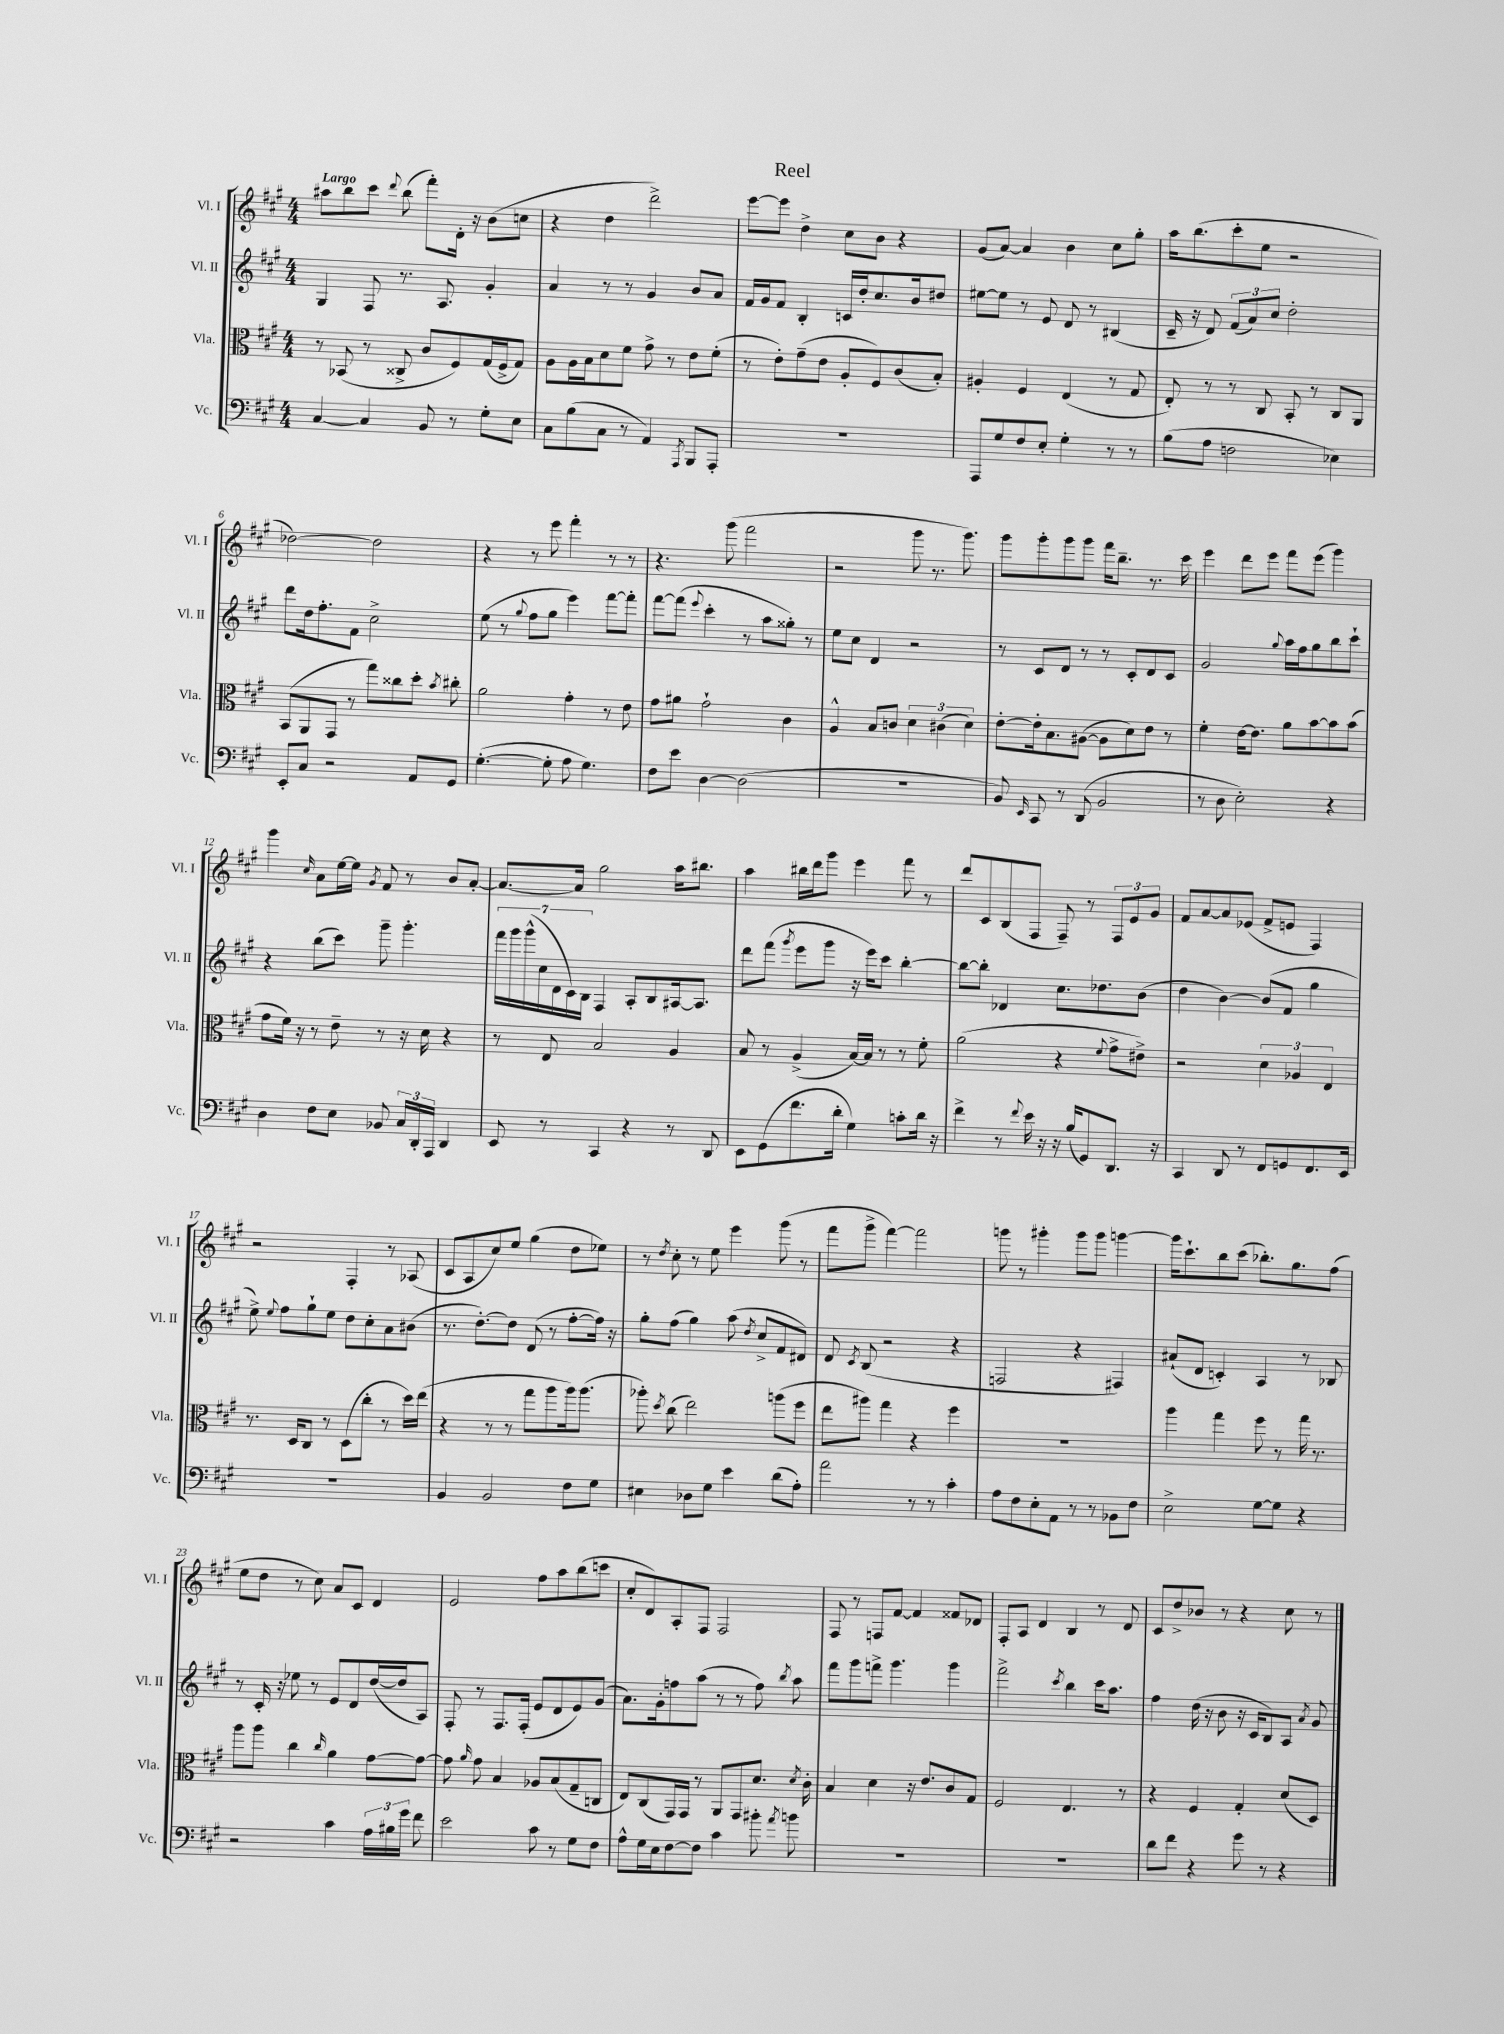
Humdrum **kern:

**kern	**kern	**kern	**kern
*staff4	*staff3	*staff2	*staff1
*clefF4	*clefC3	*clefG2	*clefG2
*k[f#c#g#]	*k[f#c#g#]	*k[f#c#g#]	*k[f#c#g#]
*M4/4	*M4/4	*M4/4	*M4/4
[4C#	8r	4G#	8aa#
.	(8BB-	.	8bb
4C#]	8r	8F#	8ccc#
.	.	.	8qqddd
.	8C##^	8.r	(8bb
8BB	8c#	.	8fff#')
.	.	8.A	.
8r	8F#)	.	16d'
.	.	.	16r
8G#'	(16G#	4g#'	(8b
.	16F#^	.	.
8E	8G#)	.	8cc
=	=	=	=
8C#	8A	4a	4r
(8B	16A	.	.
.	16B	.	.
8C#	8d	8r	4dd
8r	8f#	8r	.
4AA)	8g#^	4g#	2ddd^)
.	8r	.	.
8qAAA	.	.	.
8BBB	8e	8b	.
8AAA'	(8f#'	8a	.
=	=	=	=
1r	8r	16f#	[8eee
.	.	16g#	.
.	8e')	8f#	8eee]
.	(8g#~	4B'	4dd^
.	8e	.	.
.	8A'	16c	8cc#
.	.	16dd'	.
.	8F#)	8.cc#	8b
.	(8c#	.	4r
.	.	16b	.
.	8B')	8dd#	.
=	=	=	=
8AAA	4A#'	[8ee#	(8g#
8G#	.	8ee#]	[8a)
8F#	4F#	8r	4a]
8E'	.	8e	.
4G#'	(4E	8d	4b
.	.	8r	.
8r	8r	(4B#	8cc#
8r	8G#	.	8gg#'
=	=	=	=
(8B	8E')	16c#~	16aa
.	.	16r	(8.bb
8A	8r	8d)	.
2F	8r	(12f#	8ccc#'
.	.	12a)	.
.	8C#	.	8ee
.	.	12cc#	.
.	8BB'	2dd'	2r
.	8r	.	.
4E-)	8C#	.	.
.	8AA	.	.
=	=	=	=
8EE'	(8BB	8ddd	[2dd-)
8C#	8AA	16dd	.
.	.	8.ff#'	.
2r	8GG#	.	.
.	8r	8f#	.
.	8gg#)	2cc#^	2dd-]
.	8cc##	.	.
8AA	8dd'	.	.
.	8qb	.	.
8GG#	8cc#'	.	.
=	=	=	=
([4.G#'	2a	(8ee	4r
.	.	8r	.
.	.	8qqgg#	.
.	.	8ff#	8r
8G#']	.	8gg#	8eee
8A	4g#'	4eee)	4fff#'
4.G#)	.	.	.
.	8r	[8fff#	8r
.	8e	8fff#']	8r
=	=	=	=
8F#	8g#	[8fff#	4.r
8e	8a#	(8fff#]	.
.	.	8qqeee	.
[4D	2g#`	4ccc#'	.
.	.	.	(8ggg#
(2D]	.	8r	2fff#
.	.	8aa	.
.	4c#	8gg##')	.
.	.	8r	.
=	=	=	=
1r	4A^^	8ee	2r
.	.	8cc#	.
.	8B	4d	.
.	8c	.	.
.	6d	2r	8ggg#
.	.	.	8.r
.	(6c#	.	.
.	.	.	8.ggg#)
.	6d)	.	.
=	=	=	=
8BB)	[8e'	8r	8ggg#
16qqEE	.	.	.
8CC#	16e']	8c#	8ggg#'
.	8.B	.	.
8r	.	8d	8ggg#
(8DD	([8A#	8r	8ggg#
2BB	8A#]	8r	16fff#
.	.	.	8.bb~
.	8d)	8c#'	.
.	8e	8d	8.r
.	8r	8c#	.
.	.	.	16ccc#
=	=	=	=
8r	4f#'	2g#	4eee
8D	.	.	.
2E')	[16e	.	8ddd
.	8.e]	.	.
.	.	.	8eee
.	.	8qqgg#	.
.	8a	16aa	8fff#
.	.	16ff#	.
.	[8b	8gg#	(8eee
4r	8b]	8bb	4ggg#)
.	(8b	8ccc#`	.
=	=	=	=
4D	8g#	4r	4ggg#
.	16f#)	.	.
.	16r	.	.
.	.	.	16qqcc#
8F#	8r	(8bb	8a
8E	8e~	8ccc#)	[16ee
.	.	.	16ee]
.	.	.	8qg#
8BB-	8r	8ggg#~	8f#
24C#	16r	4.ggg#'	8r
24DD'	.	.	.
.	16d	.	.
24AAA	.	.	.
4DD	4r	.	8b
.	.	.	[8a'
=	=	=	=
8EE	8r	28fff#	8.a_
.	.	28ggg#	.
.	.	(28ggg#^^	.
.	.	28cc#	.
8r	8E	.	.
.	.	28d	.
.	.	28c#)	.
.	.	.	16a]
.	.	28B	.
4CC#	2B	4F#	2gg#
4r	.	8A'	.
.	.	8B	.
8r	4A	[16A#	16aa
.	.	8.A#]	8.bb#
8DD	.	.	.
=	=	=	=
8EE	8B	8ddd	4aa
(8GG#	8r	(8fff#	.
.	.	8qggg#	.
8.f#	(4A^	8eee	16bb#
.	.	.	16ddd
.	.	8ggg#	8ggg#
16d'	.	.	.
4G#)	[16B)	16r	4eee
.	16B]	16eee)	.
.	8r	8ccc#	.
8c'	8r	[4bb'	8fff#
16d	8f#'	.	8r
16r	.	.	.
=	=	=	=
4f#^	(2a	8bb_	8ddd
.	.	8bb']	8c#
8r	.	4d-	(8B
8qqf#	.	.	.
16e	.	.	8F#
16r	.	.	.
16r	4r	8.cc#	8F#~)
(16B	.	.	.
8GG#)	.	.	8r
.	.	8.dd-	.
.	8qqf#	.	.
8.DD	8g#^	.	12F#
.	.	.	12e
.	8e#^)	(8b	.
.	.	.	12g#
16r	.	.	.
=	=	=	=
4CC#	2r	4dd	8f#
.	.	.	[8a
8DD	.	[4b)	8a]
8r	.	.	(8e-
8FF#	6d	(8b]	8f#^
8GG	.	8f#	8e
.	6A-	.	.
8.FF#	.	4gg#	4F#)
.	6E	.	.
16EE	.	.	.
=	=	=	=
1r	8.r	8ee^)	2r
.	.	8qqee	.
.	.	8ff#	.
.	16D	.	.
.	8C#	8gg#`	.
.	8r	8ee	.
.	(8D	8dd	4F#'
.	8cc#'	8cc#'	.
.	8r	8a	8r
.	16dd)	(8b#	(8A-
.	(16ee	.	.
=	=	=	=
4BB	4r	8.r	8c#
.	.	.	8A
.	.	[8.dd')	.
2BB	8r	.	8cc#)
.	8r	8dd]	8ee
.	8gg#	(8d	(4gg#
.	8aa	8r	.
8F#	16aa)	[8ff#'	8dd
.	(8.aa	.	.
8G#	.	16ff#])	8ee-)
.	.	16r	.
=	=	=	=
4E#	8aa-')	8gg#'	8r
.	8qdd	.	8qdd
.	(8cc#	(8ff#	8cc#'
8D-	2ee)	4gg#)	8r
8G#	.	.	8ee
4e	.	(8aa	4eee
.	.	8qdd	.
.	.	8cc#^	.
(8d	(8aa	8f#	(8ggg#
8A')	8ff#	8d#)	8r
=	=	=	=
2a	8ee	8d	8fff#
.	.	8qc#	.
.	8aa#)	(8B	8ggg#^
.	4gg#	2r	[4fff#)
8r	4r	.	2fff#]
8r	.	.	.
4c#'	4ff#	4r	.
=	=	=	=
8A	1r	2F	8ggg
8F#	.	.	8r
8E'	.	.	4ggg#'
8AA	.	.	.
8r	.	4r	8ggg#
8r	.	.	8ggg#
8BB-	.	4F#)	[4ggg
8F#	.	.	.
=	=	=	=
2E^	4aa	(8a#`	16ggg]
.	.	.	8.ccc#`
.	.	8d	.
.	4gg#	4c')	8bb
.	.	.	(8ccc#
[8G#	8ff#	4A	8.bb-')
8G#]	8r	.	.
.	.	.	8.gg#
4r	16gg#	8r	.
.	8.r	.	.
.	.	8B-	(8ff#
=	=	=	=
2r	8aa	8r	8ee
.	8aa	16c#'	8dd
.	.	16r	.
.	4cc#	8ee-	8r
.	.	8r	8cc#)
.	16qqcc#	.	.
4c#	4a	8e	8a
.	.	8d	8c#
24A	[8g#	([16dd	4d
24B#	.	.	.
.	.	16dd]	.
24g#	.	.	.
8f#	8g#_	8A)	.
=	=	=	=
2e	8g#]	8F#'	2e
.	16qqa	.	.
.	8g#	8r	.
.	4B	8.F#	.
.	.	(16F#'	.
8c#	8A-	8e	8ff#
8r	(8B	8d	8aa
8G#	8G#~	8e)	(8bb
8F#	8C	(8g#	8ccc
=	=	=	=
8A^^	8E)	8.a)	8cc#'
16G#	(8C#	.	8d)
16E	.	16g#'	.
[8F#	16GG#)	8ff	8A'
.	16GG#	.	.
8F#]	8r	(8aa	8F#
4c#	8AA	8r	2F#
.	8GG#	8r	.
8b#'	8.d	8ff)	.
8qa	.	8qbb	.
8b	.	8aa	.
.	8qd	.	.
.	16c#'	.	.
=	=	=	=
1r	4B	8fff#	8F#
.	.	8ggg#	8r
.	4d	8fff^	8F
.	.	4.ggg#	[8f#
.	16r	.	4f#]
.	8.e	.	.
.	8c#	4ggg#	8f##
.	8G#	.	8d-
=	=	=	=
1r	2F#	2fff#^	8F#'
.	.	.	8A
.	.	.	4d
.	.	8qccc#	.
.	4.E	4bb	4B
.	.	16ccc#	8r
.	.	8.aa	.
.	8r	.	8d
=	=	=	=
8d	4r	4ff#	8c#
8f#	.	.	8dd^
4r	4F#	(16dd	8b-
.	.	16r	.
.	.	8b	8r
8g#	4G#'	16r	4r
.	.	16c#	.
8r	.	8B)	.
4r	(8d	8A	8cc#
.	.	8qa	.
.	8D)	8g#	8r
==	==	==	==
*-	*-	*-	*-
